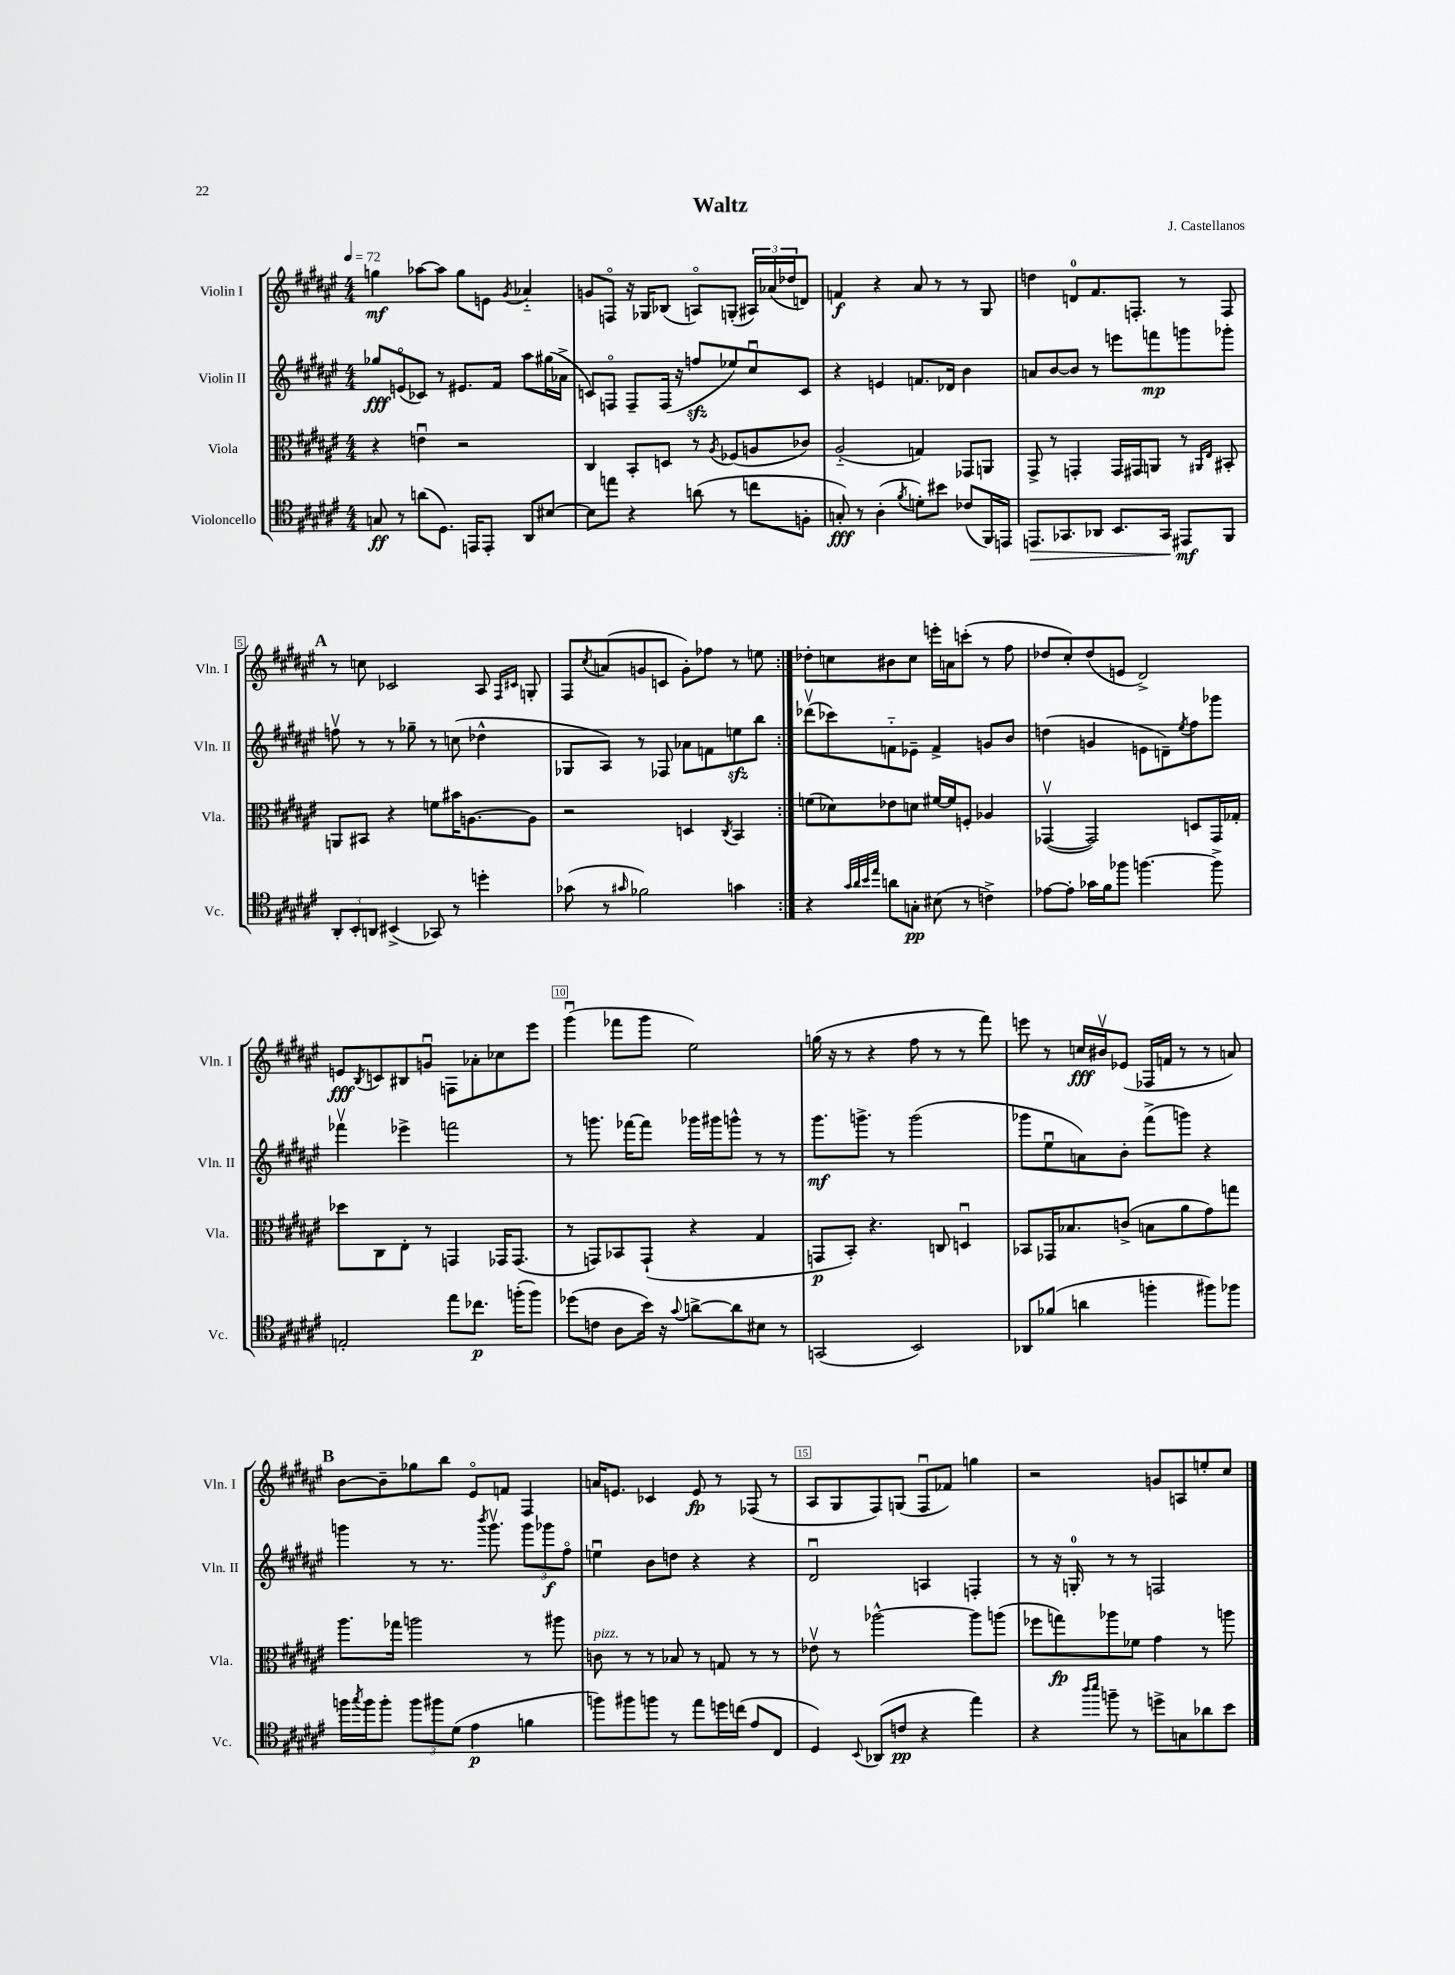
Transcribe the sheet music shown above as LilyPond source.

\header { title = "Waltz" composer = "J. Castellanos" }
<<
\new StaffGroup <<
\new Staff = "s0" \with { instrumentName = "Violin I" shortInstrumentName = "Vln. I" } {
    \clef treble \key fis \major \numericTimeSignature \time 4/4 \tempo 4 = 72
    \repeat volta 2 { g''4\mf aes''8~ aes''8 g''8 e'8 \acciaccatura { gis'8 } aes'4-_ |
    g'8 f8\flageolet r16 ges16 bes8( a8\flageolet) g8-.( \tuplet 3/2 { ais16) aes'16( des''16 } d'8) |
    f'4\f r4 ais'8 r8 r8 gis8 |
    d''4 d'8-0 fis'8. f8.-. r8 f8 |
    \mark \markup { \bold "A" } r8 c''8 ces'2 ais8 \grace { fis16 cis'16 } g8-. |
    fis8 \acciaccatura { cis''8 } a'8( g'8 c'8 g'8-.) fes''8 r8 e''8 | }
    des''8-. c''8 bis'8 c''8 e'''16-. a'16 c'''8-.( r8 fis''8 |
    des''8 cis''8-.) des''8( e'8 dis'2->) |
    e'8\fff \acciaccatura { b8 } c'8 bis8 g'8\downbow f8 aes'8-. ces''8 eis'''8 |
    gis'''4\downbow( fes'''8 gis'''8 eis''2) |
    g''16( r16 r8 r4 fis''8 r8 r8 fis'''8) |
    e'''8 r8 c''16\fff bis'16\upbow ees'8( fes16 f'16 r8 r8 a'8) |
    \mark \markup { \bold "B" } b'8~ b'8-- ges''8 b''8 eis'8\flageolet f'8 fis4 |
    a'16 e'8. ces'4 e'8\fp r8 fes8( r8 |
    ais8 gis8 fis8) g8( fis8\downbow fes'8) g''4 |
    r2 g'8 a8 e''8-. cis''8 \bar "|." |
}
\new Staff = "s1" \with { instrumentName = "Violin II" shortInstrumentName = "Vln. II" } {
    \clef treble \key fis \major \numericTimeSignature \time 4/4
    \repeat volta 2 { ges''8\fff e'8\flageolet( ces'8) r8 eis'8. fis'16 ais''8 gis''16( aes'16-> |
    c'8) f8\flageolet f8-- f16( r16 f''8\sfz ees''8) cis''8\downbow c'8 |
    r4 e'4 f'8. des'16 b'4 |
    a'8 b'8~ b'8 r8 e'''8 f'''8\mp g'''8 ges'''8-. |
    \mark \markup { \bold "A" } f''8\upbow r8 r8 ges''8-- r8 c''8( des''4-^ |
    ges8 ais8) r8 fes8 aes'8 f'8 e''8\sfz b''8 | }
    des'''8\upbow( ces'''8) f'8-_ ees'8-- f'4-> g'8 b'8 |
    d''4( g'4 e'8 d'8--) \acciaccatura { eis''8 } fis''8 ges'''8 |
    fes'''4\upbow ees'''4-> f'''2 |
    r8 g'''8. fes'''16~ fes'''8 ges'''16 gis'''16 g'''8-^ r8 r8 |
    gis'''8.\mf g'''8.-> r8 g'''2( |
    ges'''8 eis''8\downbow a'8) b'8-. fis'''8->( g'''8) r4 |
    \mark \markup { \bold "B" } g'''4 r8 r8. \acciaccatura { b'''8 } g'''8.\upbow \tuplet 3/2 { g'''8 ges'''8\f fis''8\flageolet } |
    e''4\downbow b'8 d''8 r4 r4 |
    dis'2\downbow a4 f4-. |
    r8 r16 g16-0-. r8 r8 f2 \bar "|." |
}
\new Staff = "s2" \with { instrumentName = "Viola" shortInstrumentName = "Vla." } {
    \clef alto \key fis \major \numericTimeSignature \time 4/4
    \repeat volta 2 { r4 e'4\downbow r2 |
    cis4 b,8-. d8 r8 \acciaccatura { ais8 } fes8( a8 ces'8) |
    ais2-_( g4) ges,8 a,8 |
    gis,8-> r8 g,4-. g,16 gis,16 a,8 r8 \grace { ais,16 eis16 } bis,8-. |
    \mark \markup { \bold "A" } a,8 bis,8 r4 f'8 bis'16 a8.~ a8 |
    r2 d4 \acciaccatura { cis8 } b,4 | }
    f'8( des'8) ees'8 d'8 fis'16~ fis'16 f8-. aes4 |
    ges,4~\upbow( ges,2) d8 ges,16 ges16-. |
    des''8 cis8 eis8-. r8 g,4 ges,16 ges,8.( |
    r8 g,8) bes,8 g,8-!( r4 gis4 |
    g,8\p b,8-.) r4. c8 d4\downbow |
    bes,8 ges,16 bes8. c'8->( b8 ais'8 gis'8) g''8 |
    \mark \markup { \bold "B" } ais''8. ges''16 a''2 r8 ais''8 |
    c'8^\markup { \italic "pizz." } r8 r8 bes8 r8 g8 r8 r8 |
    ees'8\upbow r8 aes''2~-^ aes''8 a''8( |
    fes''8 g''8\fp) aes''8 fes'8 gis'4 r8 a''8 \bar "|." |
}
\new Staff = "s3" \with { instrumentName = "Violoncello" shortInstrumentName = "Vc." } {
    \clef tenor \key fis \major \numericTimeSignature \time 4/4
    \repeat volta 2 { g8\ff r8 a'8( dis8.) e,16 e,8-. ais,8 bis8~ |
    bis8 e''8 r4 a'8( r8 c''8 f8-. |
    g8-.\fff) r8 ais4-.( \acciaccatura { fis'8 } d'8-.) bis'8 ces'8( fis,16) e,16 |
    e,8.\> ges,8. aes,8 b,8. ges,16\! eis,8\mf fis,8 |
    \mark \markup { \bold "A" } \tuplet 3/2 { ais,8-. b,8-. a,8 } bis,4->( ges,8) r8 d''4-. |
    ges'8( r8 \grace { gis'16 } fes'2) g'4 | }
    r4 \grace { gis'32 ais'32 b'32 eis''32 } a'8 g8-.\pp bis8( r8 c'4->) |
    ees'8~ ees'8-. ges'16 fis'16 fes''8 f''4.~ f''8-> |
    e2-. eis''8 ces''8.\p f''16-.( f''8) |
    des''8( c'8 ais8 b'16) r16 \appoggiatura { gis'8 } a'8~-> a'8 bis8 r8 |
    g,2( b,2) |
    aes,8 fes'8( a'4 f''4-. fis''8) fes''8 |
    \mark \markup { \bold "B" } f''16 \acciaccatura { gis''8 } f''16 f''8-. \tuplet 3/2 { f''8 fis''8 dis'8( } eis'4\p f'4 |
    f''8) fis''8 f''8 r8 eis''8 d''16 c''16( eis'8 cis8 |
    dis4) \appoggiatura { b,8 } aes,8( c'8\pp r4 eis''4) |
    r4 \grace { ais''16 b''16 } f''8-- r8 d''8-> g8 aes'8 b'8 \bar "|." |
}
>>
>>
\layout { \context { \Score \override BarNumber.break-visibility = ##(#f #t #t) barNumberVisibility = #(every-nth-bar-number-visible 5) \override BarNumber.stencil = #(make-stencil-boxer 0.1 0.3 ly:text-interface::print) } }
